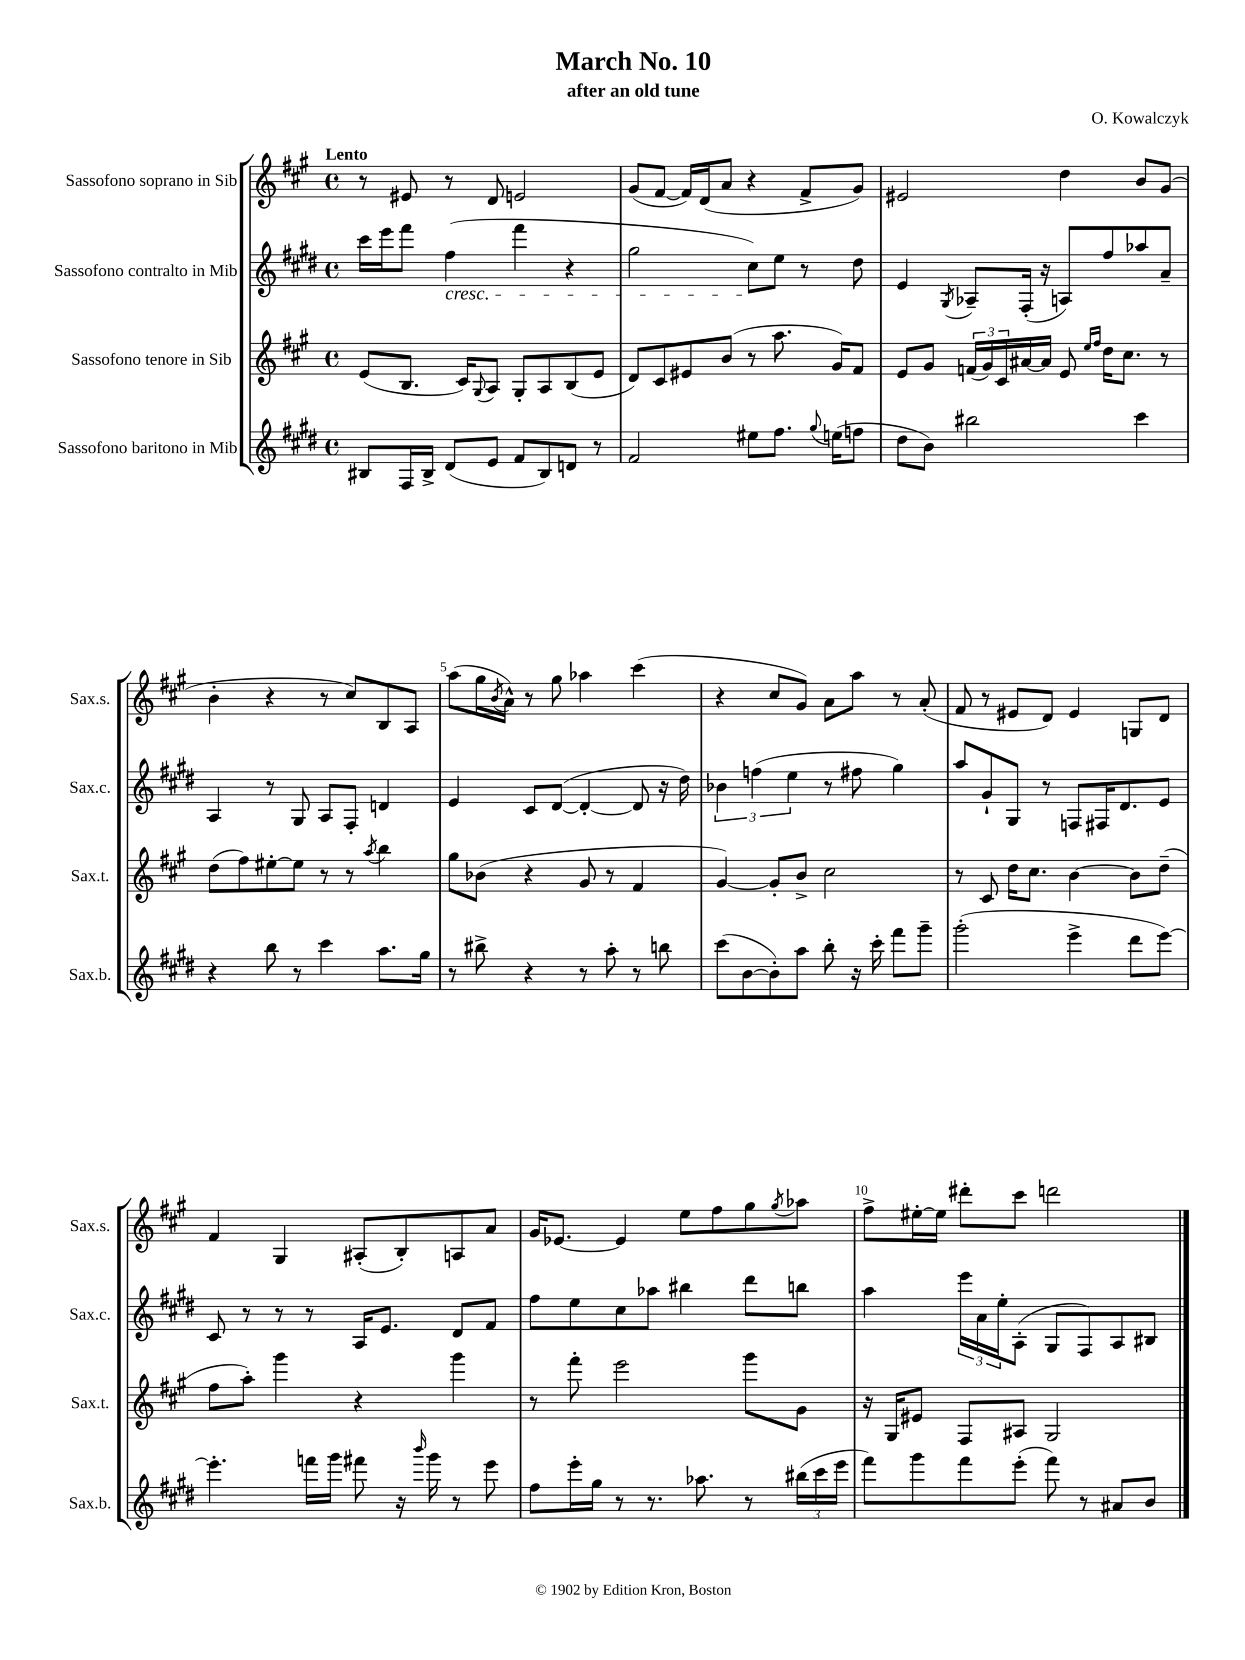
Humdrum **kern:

**kern	**kern	**kern	**kern
*staff4	*staff3	*staff2	*staff1
*clefG2	*clefG2	*clefG2	*clefG2
*k[f#c#g#d#]	*k[f#c#g#]	*k[f#c#g#d#]	*k[f#c#g#]
*M4/4	*M4/4	*M4/4	*M4/4
*met(c)	*met(c)	*met(c)	*met(c)
8B#	(8e	16ccc#	8r
.	.	16eee	.
16F#	8.B	8fff#	8e#
16B#^	.	.	.
(8d#	.	(4ff#	8r
.	16c#)	.	.
.	8qqG#	.	.
8e	8A	.	8d
8f#	8G#'	4fff#	2e
8B#)	8A	.	.
8d	(8B	4r	.
8r	8e	.	.
=	=	=	=
2f#	8d)	2gg#	(8g#
.	8c#	.	[8f#
.	8e#	.	16f#])
.	.	.	(16d
.	(8b	.	8a
8ee#	8r	8cc#)	4r
8.ff#	8.aa	8ee	.
.	.	8r	8f#^
8qqgg#	.	.	.
(16ee	16g#)	.	.
8ff	8f#	8dd#	8g#)
=	=	=	=
8dd#	8e	4e	2e#
8b)	8g#	.	.
.	.	8qG#	.
2bb#	(24f	8A-~	.
.	24g#)	.	.
.	24c#	.	.
.	[16a#	(16F#'	.
.	16a#]	16r	.
.	8e	8A)	4dd
.	16qqee	.	.
.	16qqff#	.	.
.	16dd	8ff#	.
.	8.cc#	.	.
4ccc#	.	8aa-	8b
.	8r	8a~	(8g#
=	=	=	=
4r	(8dd	4A	4b'
.	8ff#)	.	.
8bb	[8ee#'	8r	4r
8r	8ee#]	8G#	.
4ccc#	8r	8A	8r
.	8r	8F#'	8cc#)
.	8qaa	.	.
8.aa	4bb	4d	8B
.	.	.	8A
16gg#	.	.	.
=	=	=	=
8r	8gg#	4e	(8aa
8bb#^	(8b-	.	16gg#
.	.	.	8qb
.	.	.	16a^^)
4r	4r	8c#	8r
.	.	([8d#	8gg#
8r	8g#	4d#'_	4aa-
8aa'	8r	.	.
8r	4f#	8d#]	(4ccc#
8bb	.	16r	.
.	.	16dd#)	.
=	=	=	=
(8ccc#	[4g#)	6b-	4r
[8b	.	.	.
.	.	(6ff	.
8b'])	8g#']	.	8cc#
.	.	6ee	.
8aa	8b^	.	8g#)
8bb'	2cc#	8r	8a
16r	.	8ff#	8aa
16ccc#'	.	.	.
8fff#	.	4gg#)	8r
8ggg#~	.	.	(8a'
=	=	=	=
(2ggg#'	8r	8aa	8f#
.	8c#	8g#`	8r
.	16dd	8G#	8e#
.	8.cc#	.	.
.	.	8r	8d)
4eee^	[4b	8F	4e#
.	.	16F#	.
.	.	8.d#	.
8ddd#	8b]	.	8G
[8eee)	(8dd~	8e	8d
=	=	=	=
4.eee']	8ff#	8c#	4f#
.	8aa')	8r	.
.	4ggg#	8r	4G#
16fff	.	8r	.
16ggg#	.	.	.
8fff#	4r	16A	(8A#'
.	.	8.e	.
16r	.	.	8B')
16qqbbb	.	.	.
16ggg#	.	.	.
8r	4ggg#	8d#	8A
8eee	.	8f#	8a
=	=	=	=
8ff#	8r	8ff#	16g#
.	.	.	[8.e-
16eee'	8fff#'	8ee	.
16gg#	.	.	.
8r	2eee	8cc#	4e-]
8.r	.	8aa-	.
.	.	4bb#	8ee
8.aa-	.	.	.
.	.	.	8ff#
8r	8ggg#	8ddd#	8gg#
.	.	.	8qgg#
(24bb#	8g#	8bb	8aa-
24ccc#	.	.	.
24eee	.	.	.
=	=	=	=
8fff#)	16r	4aa	8ff#^
.	16G#	.	.
8ggg#	8e#	.	[16ee#'
.	.	.	16ee#]
8fff#	8F#	24eee	8ddd#'
.	.	24a	.
.	.	24ee'	.
(8eee'	8A#	(8A'	8ccc#
8fff#)	2G#	8G#	2ddd
8r	.	8F#)	.
8a#	.	8A	.
8b	.	8B#	.
==	==	==	==
*-	*-	*-	*-
